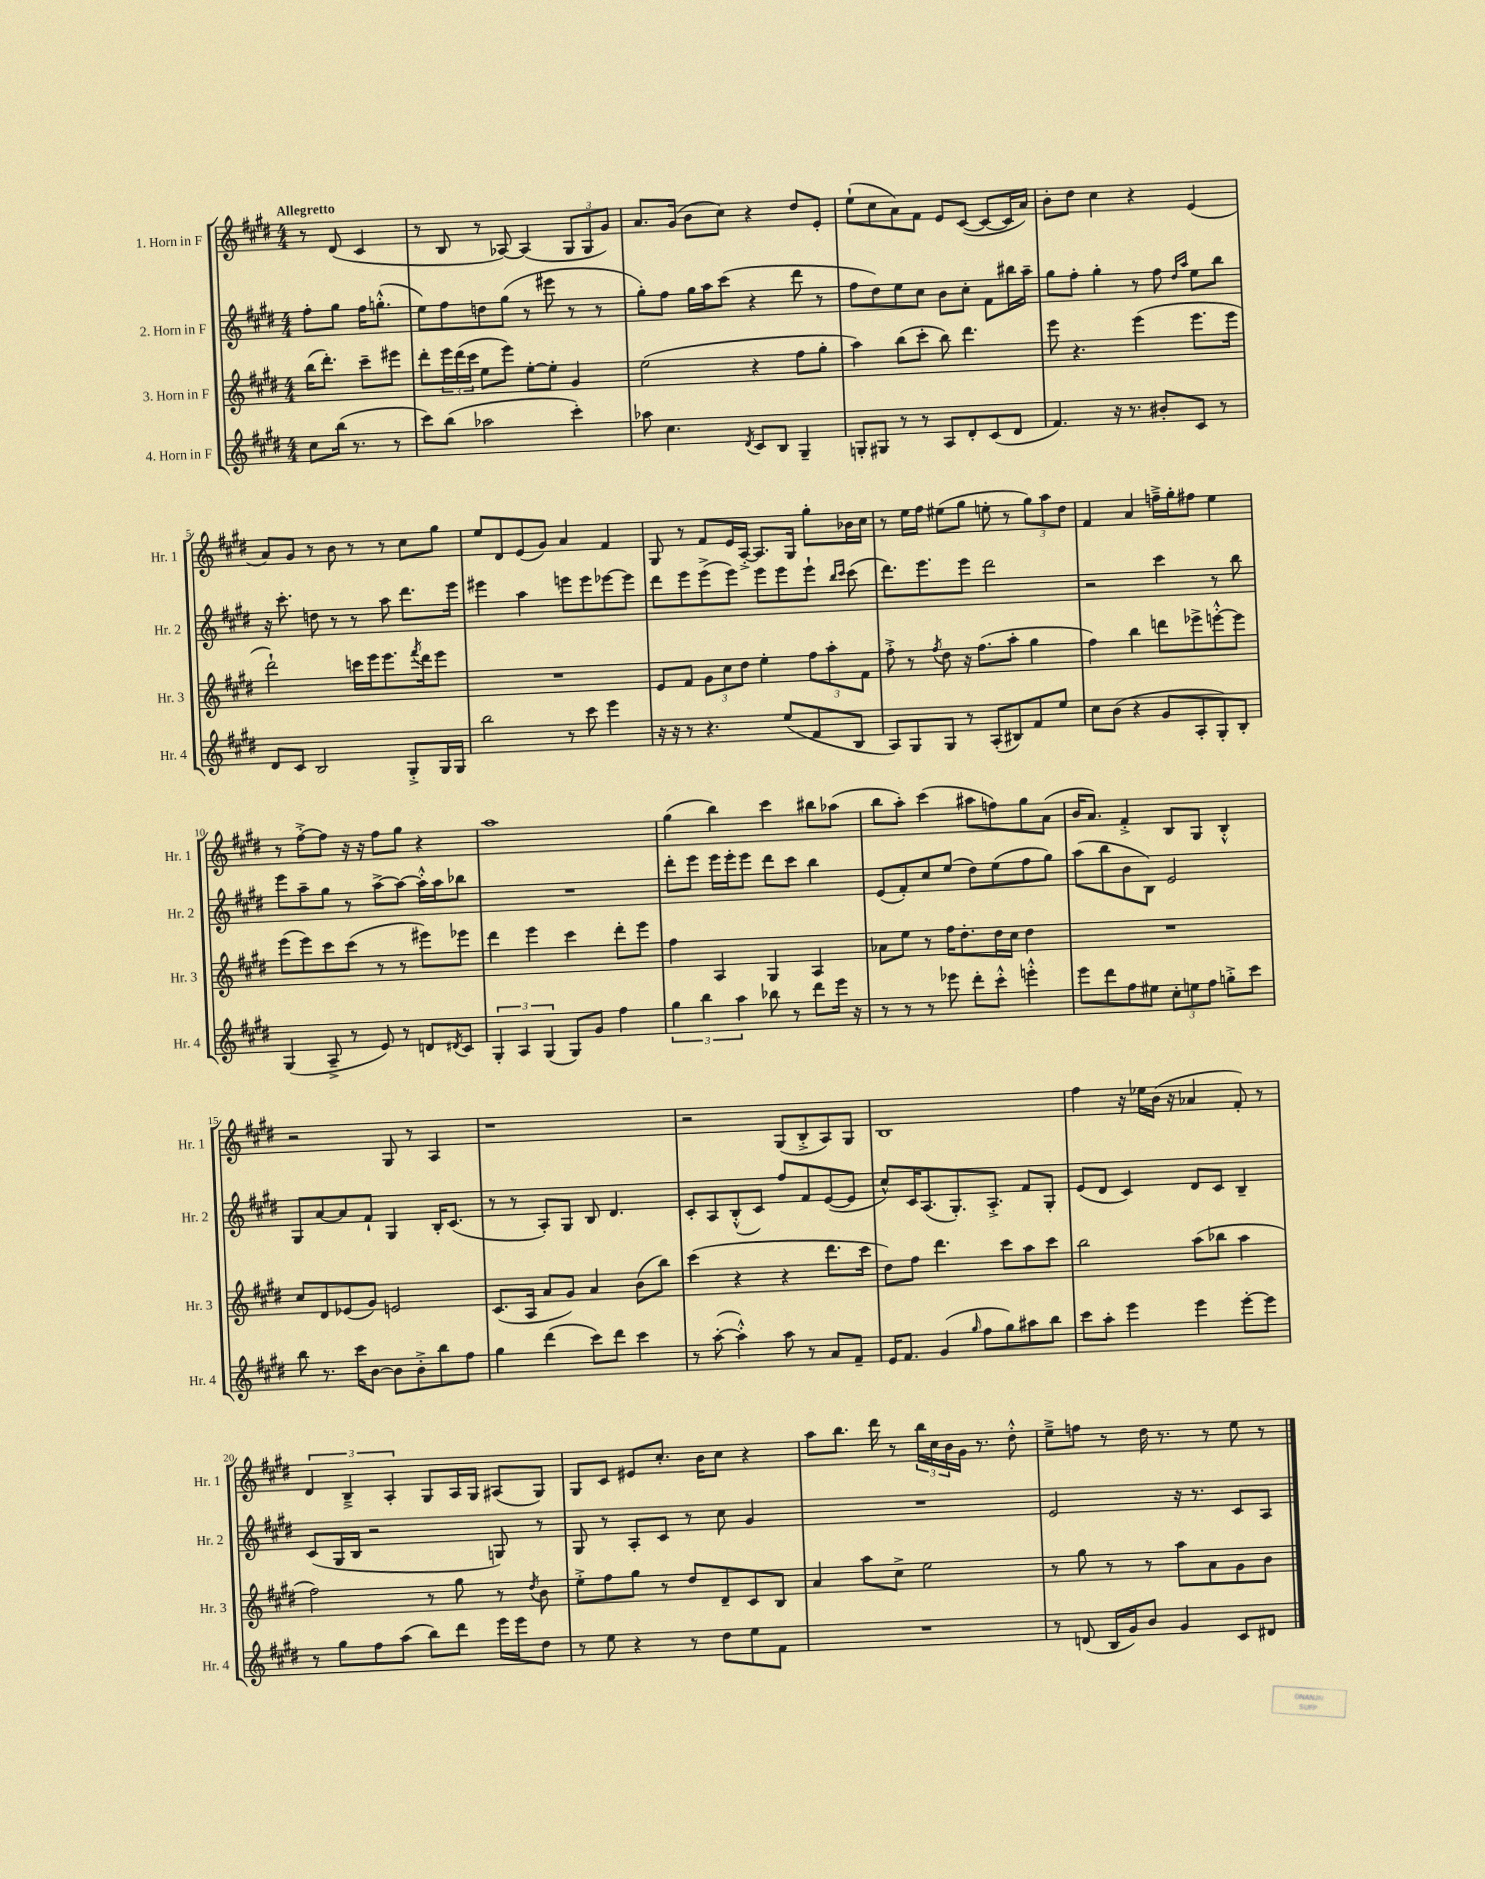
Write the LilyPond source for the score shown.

<<
\new StaffGroup <<
\new Staff = "s0" \with { instrumentName = "1. Horn in F" shortInstrumentName = "Hr. 1" } {
    \clef treble \key e \major \numericTimeSignature \time 4/4 \partial 2 \tempo "Allegretto"
    r8 dis'8( cis'4 |
    r8 b8 r8 aes8~) aes4( \tuplet 3/2 { gis8 gis8 gis'8) } |
    a'8. gis'16( b'8 cis''8) r4 dis''8 e'8-. |
    e''8-!( cis''8 a'8) fis'8 e'8 cis'8~( cis'8~ cis'16 a'16) |
    b'8-. dis''8 cis''4 r4 e'4( |
    a'8) gis'8 r8 b'8 r8 r8 cis''8 gis''8 |
    e''8 dis'8 e'8( gis'8) a'4 fis'4 |
    gis8 r8 fis'8 e'16 a16~-.-> a8. gis16 gis''8-. bes'16 cis''16 |
    r8 e''16 fis''16 eis''8( gis''8 e''8-. r8 \tuplet 3/2 { gis''8) a''8 dis''8 } |
    fis'4 a'4 f''16---> gis''16-. fis''8 e''4 |
    r8 fis''8~-.-> fis''8 r16 r16 fis''8 gis''8 r4 |
    a''1 |
    gis''4( b''4) cis'''4 bis''8 aes''8( |
    b''8 a''8-.) cis'''4( ais''8 f''8) gis''8 a'8( |
    b'16 a'8.) fis'4-.-> b8 gis8 b4-.-^ |
    r2 gis8 r8 a4 |
    r1 |
    r2 gis8( b8-.-> a8) gis8 |
    b1 |
    fis''4 r16 ees''16 b'16( r16 aes'4 fis'8-.) r8 |
    \tuplet 3/2 { dis'4 b4---> a4-. } gis8 a16 gis16 ais8( gis8) |
    gis8 cis'8 eis'8 cis''8.-. b'16 cis''8 r4 |
    a''8 b''8. dis'''16 r8 \tuplet 3/2 { b''16 cis''16 b'16 } gis'16 r8. dis''8-.-^ |
    e''8---> f''8 r8 dis''16 r8. r8 e''8 r8 \bar "|." |
}
\new Staff = "s1" \with { instrumentName = "2. Horn in F" shortInstrumentName = "Hr. 2" } {
    \clef treble \key e \major \numericTimeSignature \time 4/4 \partial 2
    fis''8-. gis''8 fis''16 g''8.-.-^( |
    e''8) fis''8 d''8 gis''8( r8 eis'''8 r8 r8 |
    gis''8-.) fis''8 gis''16 a''16 cis'''8( r4 dis'''8 r8 |
    fis''8 dis''8) e''8 cis''8 b'8 cis''8-. fis'8 bis''16 a''16-- |
    gis''8 fis''8-. gis''4-. r8 fis''8 \grace { dis''16 a''16 } e''8 b''8 |
    r16 cis'''8.-. d''8 r8 r8 a''8 dis'''8. e'''16 |
    eis'''4 a''4 e'''8 e'''8 ees'''8~ ees'''8 |
    dis'''8 e'''8 e'''8->( e'''8) e'''8 e'''8 e'''8-! \grace { b''16 cis'''16 } cis'''8( |
    dis'''8.) e'''8. e'''8 dis'''2 |
    r2 cis'''4 r8 b''8 |
    e'''8 a''8-- gis''8 r8 a''8~-> a''8~ a''16-.-^ a''16 bes''8 |
    R1 |
    dis'''8-. e'''8 e'''16 e'''16-. e'''8 dis'''8 cis'''8 b''4 |
    e'8( fis'8-.) cis''8 e''8( dis''8) e''8( fis''8 gis''8) |
    a''8( b''8 b'8 b8) e'2 |
    gis8 a'8~ a'8 fis'8-! gis4 b16-. cis'8.( |
    r8 r8 a8-.) gis8 b8 dis'4. |
    cis'8-. a8 b8-.-^( cis'8) fis''8 fis'8 e'8~( e'8 |
    cis''8-^) cis'16 a8.( gis8.-.) a8.-.-> fis'8 gis8-. |
    e'8( dis'8 cis'4) dis'8 cis'8 b4-- |
    cis'8( gis16 b16 r2 g8) r8 |
    gis8 r8 a8-. cis'8 r8 cis''8 gis'4 |
    R1 |
    e'2 r16 r8. cis'8 a8 \bar "|." |
}
\new Staff = "s2" \with { instrumentName = "3. Horn in F" shortInstrumentName = "Hr. 3" } {
    \clef treble \key e \major \numericTimeSignature \time 4/4 \partial 2
    b''16( dis'''8.-.) cis'''8-- eis'''8 |
    dis'''8-. \tuplet 3/2 { e'''16 dis'''16( cis'''16 } e''8 e'''8) e''8~-. e''8-. gis'4 |
    e''2( r4 fis''8 gis''8-. |
    a''4) b''8( cis'''8-. b''8) dis'''4. |
    e'''8 r4. e'''4( e'''8. e'''16 |
    dis'''2-!) c'''16 e'''16 e'''8. \acciaccatura { fis'''8 } dis'''16 e'''8 |
    R1 |
    e'8 fis'8 \tuplet 3/2 { gis'8 cis''8 dis''8 } e''4-. \tuplet 3/2 { fis''8 a''8-. fis'8 } |
    fis''8-.-> r8 \acciaccatura { fis''8 } dis''8 r16 fis''8.( a''8-. gis''4 |
    fis''4) b''4 d'''8 ees'''8-> e'''8~-.-^ e'''8 |
    e'''8( e'''8) cis'''8 cis'''8( r8 r8 eis'''8) ees'''8 |
    dis'''4 e'''4 cis'''4 dis'''8-. e'''8 |
    fis''4 a4 gis4 a4 |
    aes'8 e''8 r8 fis''16 dis''8.-. dis''16 cis''16 dis''4 |
    R1 |
    cis''8 dis'8 ees'8( gis'8) e'2 |
    cis'8.( a16 a'8 gis'8) a'4 b'8( b''8) |
    cis'''4( r4 r4 dis'''8. cis'''16 |
    dis''8) fis''8 dis'''4. cis'''8 a''8 cis'''8 |
    b''2 a''8( bes''8 a''4 |
    fis''2) r8 gis''8 r8 \acciaccatura { dis''8 } b'8 |
    e''8-.-> fis''8 gis''8 r8 dis''8 dis'8-- cis'8 b8 |
    a'4 a''8 cis''8-> e''2 |
    r8 gis''8 r8 r8 a''8 a'8 gis'8 b'8 \bar "|." |
}
\new Staff = "s3" \with { instrumentName = "4. Horn in F" shortInstrumentName = "Hr. 4" } {
    \clef treble \key e \major \numericTimeSignature \time 4/4 \partial 2
    cis''8 b''16( r8. r8 |
    cis'''8) b''8( aes''2 cis'''4-.) |
    aes''8 cis''4. \acciaccatura { dis'8 } cis'8 b8 gis4-- |
    g8-. gis8 r8 r8 a8 dis'8-. cis'8( dis'8 |
    fis'4.) r16 r8. bis'8-. cis'8 r8 |
    dis'8 cis'8 b2 gis8-.-> gis16 gis16 |
    b''2 r8 cis'''8 e'''4 |
    r16 r16 r8 r4. e''8( fis'8 b8 |
    a8) gis8 gis8 r8 a8-.( bis8) fis'8 e''8 |
    cis''8 b'8( r4 gis'8 a8-. gis8-.) b8-. |
    gis4( a8---> r8 e'8) r8 d'8 \acciaccatura { dis'8 } cis'8 |
    \tuplet 3/2 { gis4-. a4 gis4( } gis8) gis'8 fis''4 |
    \tuplet 3/2 { gis''4 b''4 a''4 } bes''8 r8 dis'''8 e'''16 r16 |
    r8 r8 r8 ees'''8 dis'''8-. cis'''8-.-^ e'''4-.-^ |
    e'''8 dis'''8 fis''8 eis''8 \tuplet 3/2 { cis''8-. e''8 fis''8 } g''8-.-> cis'''8 |
    b''8 r8. cis'''16 b'8~ b'8 b'8-.-> b''8 fis''8 |
    gis''4 dis'''4( cis'''8) dis'''8 cis'''4 |
    r8 a''8~-.( a''4-.-^) a''8 r8 a'8 fis'8-- |
    e'16 fis'8. gis'4( \grace { gis''16 } fis''8 gis''8) ais''8 b''8 |
    cis'''8 a''8-. e'''4 e'''4 e'''8~-. e'''8 |
    r8 gis''8 fis''8 a''8( b''8) dis'''8 e'''16 e'''16 dis''8 |
    r8 e''8 r4 r8 dis''8 e''8 fis'8 |
    R1 |
    r8 d'8( b16 gis'16) b'8 gis'4 cis'8 dis'8 \bar "|." |
}
>>
>>
